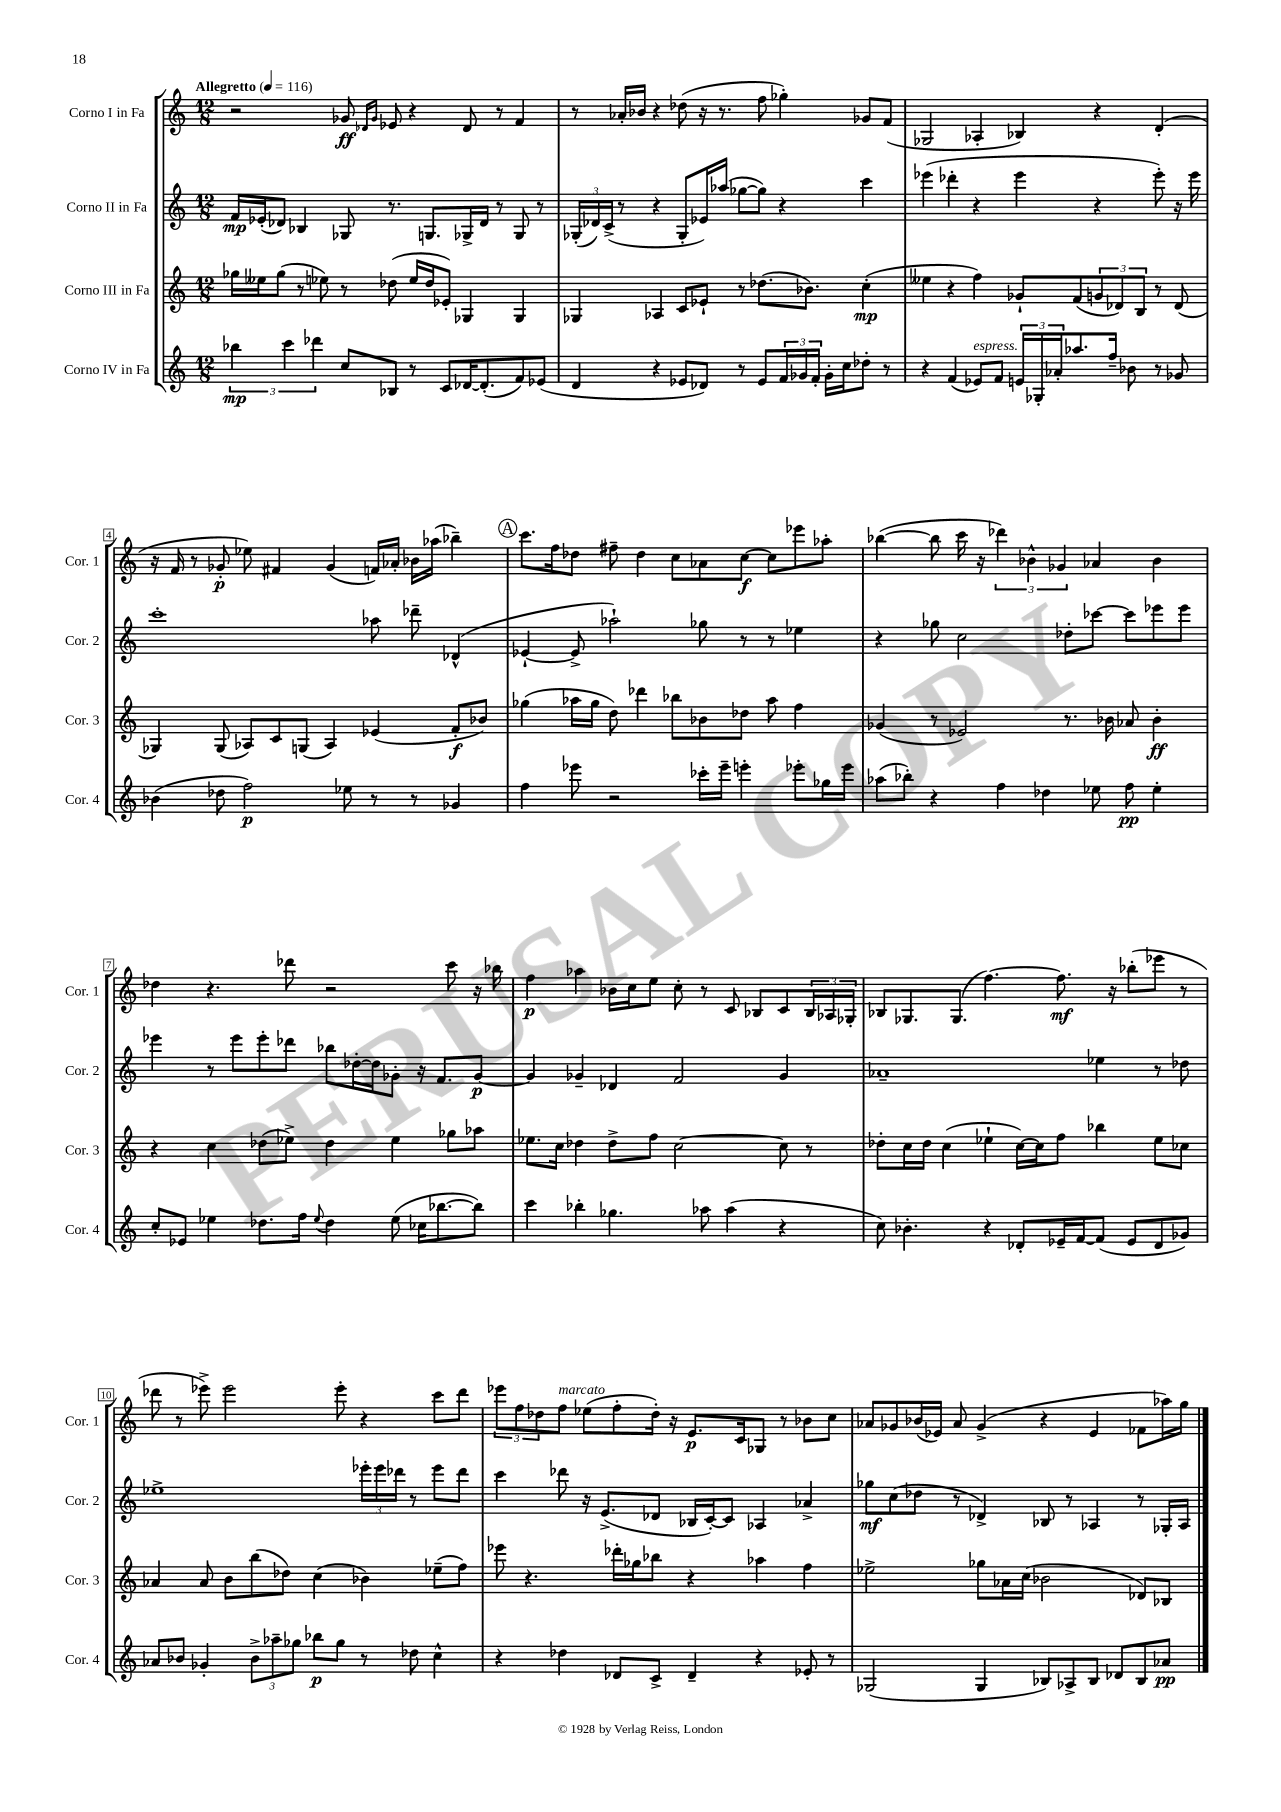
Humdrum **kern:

**kern	**dynam	**kern	**dynam	**kern	**dynam	**kern	**dynam
*part4	*part4	*part3	*part3	*part2	*part2	*part1	*part1
*staff4	*staff4	*staff3	*staff3	*staff2	*staff2	*staff1	*staff1
*I"Corno IV in Fa	*	*I"Corno III in Fa	*	*I"Corno II in Fa	*	*I"Corno I in Fa	*
*I'Cor. 4	*	*I'Cor. 3	*	*I'Cor. 2	*	*I'Cor. 1	*
*clefG2	*	*clefG2	*	*clefG2	*	*clefG2	*
*k[]	*	*k[]	*	*k[]	*	*k[]	*
*M12/8	*	*M12/8	*	*M12/8	*	*M12/8	*
*MM116	*	*MM116	*	*MM116	*	*MM116	*
=1	=1	=1	=1	=1	=1	=1	=1
!	!	!	!	!	!	!LO:TX:a:B:t=Allegretto	!
6bb-X\	mp	16gg-X\LL	.	16f/LL	mp	2r	.
.	.	16ee--X\J	.	(16e-X'/J	.	.	.
.	.	(8gg-\J	.	8d-X/J)	.	.	.
6ccc\	.	.	.	.	.	.	.
.	.	8r	.	4B-X/	.	.	.
6ddd-X\	.	.	.	.	.	.	.
.	.	8ee-X\)	.	.	.	.	.
8cc/L	.	8r	.	8G-X/	.	8g-X/	ff
.	.	.	.	.	.	16qqd-X/LL	.
.	.	.	.	.	.	16qqg-/JJ	.
8B-X/J	.	(8dd-X\	.	8.r	.	8e-X/	.
8r	.	16ee-/LL	.	.	.	4r	.
.	.	16dd-/J	.	8.Gn/L	.	.	.
8c/L	.	8e-X'/J)	.	.	.	.	.
[16d-X/K	.	4G-X/	.	16G-X^/L	.	8d-/	.
(8.d-'/]	.	.	.	16d-/JJ	.	.	.
.	.	.	.	8r	.	8r	.
8f/)	.	4G-/	.	8G-/	.	4f/	.
(8e-X/J	.	.	.	8r	.	.	.
=2	=2	=2	=2	=2	=2	=2	=2
4d/	.	4G-X/	.	(24G-X'/LL	.	8r	.
.	.	.	.	24d-X/)	.	.	.
.	.	.	.	(24c^/JJ	.	.	.
.	.	.	.	8r	.	16a-X'/LL	.
.	.	.	.	.	.	16b-X/JJ	.
4r	.	4A-X/	.	4r	.	4r	.
8e-X/L	.	8c/L	.	8G-'/L	.	(8dd-X\	.
8d-X/J)	.	8e-X`/J	.	16e-X/L)	.	16r	.
.	.	.	.	(16aa-X/JJ	.	8.r	.
8r	.	8r	.	[8gg-X\L	.	.	.
8e-/L	.	(8.dd-X\L	.	8gg-\J])	.	8ff\	.
24f/L	.	.	.	4r	.	4gg-X'\)	.
24g-X/	.	.	.	.	.	.	.
.	.	8.b-X\J)	.	.	.	.	.
24f'/JJ	.	.	.	.	.	.	.
16g-'\LL	.	.	.	.	.	.	.
16cc\J	.	.	.	.	.	.	.
8dd-X'\J	.	(4cc'\	mp	4ccc\	.	8g-X/L	.
8r	.	.	.	.	.	(8f/J	.
=3	=3	=3	=3	=3	=3	=3	=3
4r	.	4ee--X\	.	(4eee-X\	.	2G-X/	.
(4f/	.	4r	.	4ddd-X'\	.	.	.
!LO:TX:a:i:t=espress.	!	!	!	!	!	!	!
8e-X/L)	.	4ff\)	.	4r	.	4A-X'/	.
8f/J	.	.	.	.	.	.	.
24en/LL	.	8g-X`/L	.	4eee-\	.	4B-X/)	.
24G-X'/	.	.	.	.	.	.	.
24a-X'/J	.	.	.	.	.	.	.
8.aa-X/	.	(8f/	.	.	.	.	.
.	.	12gn/	.	4r	.	4r	.
16ff~/Jk	.	.	.	.	.	.	.
.	.	12d-X/)	.	.	.	.	.
8b-X\	.	.	.	.	.	.	.
.	.	12B/J	.	.	.	.	.
8r	.	8r	.	8eee-'\)	.	(4d'/	.
8g-X/	.	(8d-/	.	16r	.	.	.
.	.	.	.	16eee-\	.	.	.
!!LO:LB:g=z
=4	=4	=4	=4	=4	=4	=4	=4
(4b-X\	.	4G-X/)	.	1ccc'	.	16r	.
.	.	.	.	.	.	16f/	.
.	.	.	.	.	.	8r	.
8dd-X\	.	(8G-/	.	.	.	8g-X'/	p
2ff\)	p	8A-X/L)	.	.	.	8ee-X\)	.
.	.	8c/	.	.	.	4f#X/	.
.	.	(8Gn/J	.	.	.	.	.
.	.	4A-/)	.	.	.	(4g-/	.
8ee-X\	.	.	.	.	.	.	.
8r	.	(4e-X/	.	8aa-X\	.	16fn/LL)	.
.	.	.	.	.	.	16a-X'/JJ	.
8r	.	.	.	8ddd-X~\	.	16b-X\LL	.
.	.	.	.	.	.	(16aa-X\JJ	.
4g-X/	.	8f'/L	f	(4d-X^^/	.	4bb-X~\)	.
.	.	8b-X/J)	.	.	.	.	.
!!LO:REH:place=s1:t=A
=5	=5	=5	=5	=5	=5	=5	=5
4ff\	.	(4gg-X\	.	[4e-X`/	.	8.ccc\L	.
.	.	.	.	.	.	16ff\k	.
8eee-X\	.	16aa-X\LL	.	8e-^/]	.	8dd-X\J	.
.	.	16gg-\JJ	.	.	.	.	.
2r	.	8dd\)	.	2aa-X`\)	.	8ff#X~\	.
.	.	4ddd-X\	.	.	.	4dd-\	.
.	.	8bb-X\L	.	.	.	8cc\L	.
16ccc-X'\LL	.	8b-X\	.	8gg-X\	.	8a-X\	.
16eee-~\JJ	.	.	.	.	.	.	.
4eeen'\	.	8dd-X\J	.	8r	.	[8cc\J	f
.	.	8aa-\	.	8r	.	8cc\L]	.
8eee-X'\L	.	4ff\	.	4ee-X\	.	8eee-X\	.
16gg-X\L	.	.	.	.	.	8aa-X'\J	.
16eee-\JJ	.	.	.	.	.	.	.
=6	=6	=6	=6	=6	=6	=6	=6
(8aa-X\L	.	(4g-X/	.	4r	.	([4bb-X\	.
8bb-X'\J)	.	.	.	.	.	.	.
4r	.	8r	.	8gg-X\	.	8bb-\]	.
.	.	2e-X/)	.	2cc\	.	16ccc\	.
.	.	.	.	.	.	16r	.
4ff\	.	.	.	.	.	6ddd-X\)	.
.	.	.	.	.	.	6b-X^^\	.
4dd-X\	.	.	.	.	.	.	.
.	.	.	.	.	.	6g-X/	.
.	.	8.r	.	8dd-X'\L	.	.	.
8ee-X\	.	.	.	[8ccc-X\J	.	4a-X/	.
.	.	16b-X\	.	.	.	.	.
8ff\	pp	8a-X/	.	8ccc-\L]	.	.	.
4ee-'\	.	4b-'\	ff	8eee-X\	.	4b-\	.
.	.	.	.	8eee-\J	.	.	.
!!LO:LB:g=z
=7	=7	=7	=7	=7	=7	=7	=7
8cc'/L	.	4r	.	4eee-X\	.	4dd-X\	.
8e-X/J	.	.	.	.	.	.	.
4ee-X\	.	4cc\	.	8r	.	4.r	.
.	.	.	.	8eee-\L	.	.	.
8.dd-X\L	.	(8dd-X\L	.	8eee-'\	.	.	.
.	.	8ee-X^\J)	.	8ddd-X\J	.	8ddd-X\	.
16ff\Jk	.	.	.	.	.	.	.
8qqee-/	.	.	.	.	.	.	.
4dd-\	.	4dd-\	.	8bb-X\L	.	2r	.
.	.	.	.	[16dd-X'\L	.	.	.
.	.	.	.	16dd-\J]	.	.	.
(8ee-\	.	4ee-\	.	8g-X'\J	.	.	.
16cc-X\KL	.	.	.	16r	.	.	.
[8.bb-X\	.	.	.	8.f/L	.	.	.
.	.	8gg-X\L	.	.	.	8ccc\	.
8bb-\J])	.	8aa-X\J	.	[8g-/J	p	16r	.
.	.	.	.	.	.	16bb-X\	.
=8	=8	=8	=8	=8	=8	=8	=8
4ccc\	.	8.ee-X\L	.	4g-/]	.	4ff\	p
.	.	16cc\Jk	.	.	.	.	.
4bb-X'\	.	4dd-X\	.	4g-X~/	.	4aa-X\	.
4.gg-X\	.	8dd-^\L	.	4d-X/	.	16b-X\LL	.
.	.	.	.	.	.	16cc\J	.
.	.	8ff\J	.	.	.	8ee\J	.
.	.	[2cc\	.	2f/	.	8cc'\	.
8aa-X\	.	.	.	.	.	8r	.
(4aa-\	.	.	.	.	.	8c/	.
.	.	.	.	.	.	8B-X/L	.
4r	.	8cc\]	.	4g-/	.	8c/	.
.	.	8r	.	.	.	24B-/L	.
.	.	.	.	.	.	24A-X/	.
.	.	.	.	.	.	24G-X'/JJ	.
=9	=9	=9	=9	=9	=9	=9	=9
8cc\)	.	8dd-X'\L	.	1a-X~	.	8B-X/L	.
4.b-X'\	.	16cc\L	.	.	.	8.G-X/	.
.	.	16dd-\JJ	.	.	.	.	.
.	.	(4cc\	.	.	.	.	.
.	.	.	.	.	.	(8.G-/J	.
4r	.	4ee-X`\	.	.	.	[4.ff\)	.
8d-X'/L	.	[16cc\LL)	.	.	.	.	.
.	.	16cc\J]	.	.	.	.	.
16e-X~/L	.	8ff\J	.	.	.	8.ff\]	mf
[16f/J	.	.	.	.	.	.	.
(8f/J]	.	4bb-X\	.	4ee-X\	.	.	.
.	.	.	.	.	.	16r	.
8e-/L	.	.	.	.	.	(8bb-X'\L	.
8d-/	.	8ee-\L	.	8r	.	8eee-X\J	.
8g-X/J)	.	8cc-X\J	.	8dd-X\	.	8r	.
!!LO:LB:g=z
=10	=10	=10	=10	=10	=10	=10	=10
8a-X/L	.	4a-X/	.	1ee-X^	.	8ddd-X\	.
8b-X/J	.	.	.	.	.	8r	.
4g-X'/	.	8a-/	.	.	.	8eee-X^\)	.
.	.	8b\L	.	.	.	2eee-\	.
12b-^\L	.	(8bb\	.	.	.	.	.
12aa-X~\	.	.	.	.	.	.	.
.	.	8dd-X\J)	.	.	.	.	.
12gg-X\J	.	.	.	.	.	.	.
8bb-X\L	p	(4cc\	.	.	.	.	.
8gg-\J	.	.	.	.	.	8eee-'\	.
8r	.	4b-X\)	.	24eee-X'\LL	.	4r	.
.	.	.	.	24eee-\	.	.	.
.	.	.	.	24ddd-X\JJ	.	.	.
8dd-X\	.	.	.	8r	.	.	.
4cc^^\	.	(8ee-X~\L	.	8eee-\L	.	8ccc\L	.
.	.	8ff\J)	.	8ddd-\J	.	8ddd-\J	.
=11	=11	=11	=11	=11	=11	=11	=11
4r	.	8eee-X\	.	4ccc\	.	12eee-X\L	.
.	.	.	.	.	.	12ff\	.
.	.	4.r	.	.	.	.	.
.	.	.	.	.	.	12dd-X\	.
!	!	!	!	!	!	!LO:TX:a:i:t=marcato	!
4dd-X\	.	.	.	8ddd-X\	.	8ff\J	.
.	.	.	.	16r	.	(8ee-X\L	.
.	.	.	.	(8.e^/L	.	.	.
8d-X/L	.	16ddd-X'\LL	.	.	.	8ff'\	.
.	.	16gg-X\J	.	.	.	.	.
8c^/J	.	8bb-X\J	.	8d-X/J	.	16dd-'\Jk)	.
.	.	.	.	.	.	16r	.
4d-~/	.	4r	.	16B-X/LL	.	8.e/L	p
.	.	.	.	[16c'/J)	.	.	.
.	.	.	.	8c/J]	.	.	.
.	.	.	.	.	.	16c/k	.
4r	.	4aa-X\	.	4A-X/	.	8G-X/J	.
.	.	.	.	.	.	8r	.
8e-X'/	.	4ff\	.	4a-X^/	.	8b-X\L	.
8r	.	.	.	.	.	8cc\J	.
=12	=12	=12	=12	=12	=12	=12	=12
(2G-X/	.	2ee-X^\	.	8gg-X\L	mf	8a-X/L	.
.	.	.	.	(8cc\	.	8g-X/	.
.	.	.	.	8dd-X\J	.	(16b-X/L	.
.	.	.	.	.	.	16e-X/JJ)	.
.	.	.	.	8r	.	8a-/	.
4G-/	.	8gg-X\L	.	4d-X^/)	.	(4g-^/	.
.	.	16a-X\L	.	.	.	.	.
.	.	(16cc\JJ	.	.	.	.	.
8B-X/L)	.	2b-X\	.	8B-X/	.	4r	.
8A-X^/	.	.	.	8r	.	.	.
8B-/J	.	.	.	4A-X/	.	4e-/	.
8d-X/L	.	.	.	.	.	.	.
8B-/	.	8d-X/L)	.	8r	.	8f-X\L	.
8a-X/J	pp	8B-X/J	.	16G-X'/LL	.	16aa-X\L)	.
.	.	.	.	16A-/JJ	.	16gg\JJ	.
==	==	==	==	==	==	==	==
*-	*-	*-	*-	*-	*-	*-	*-
